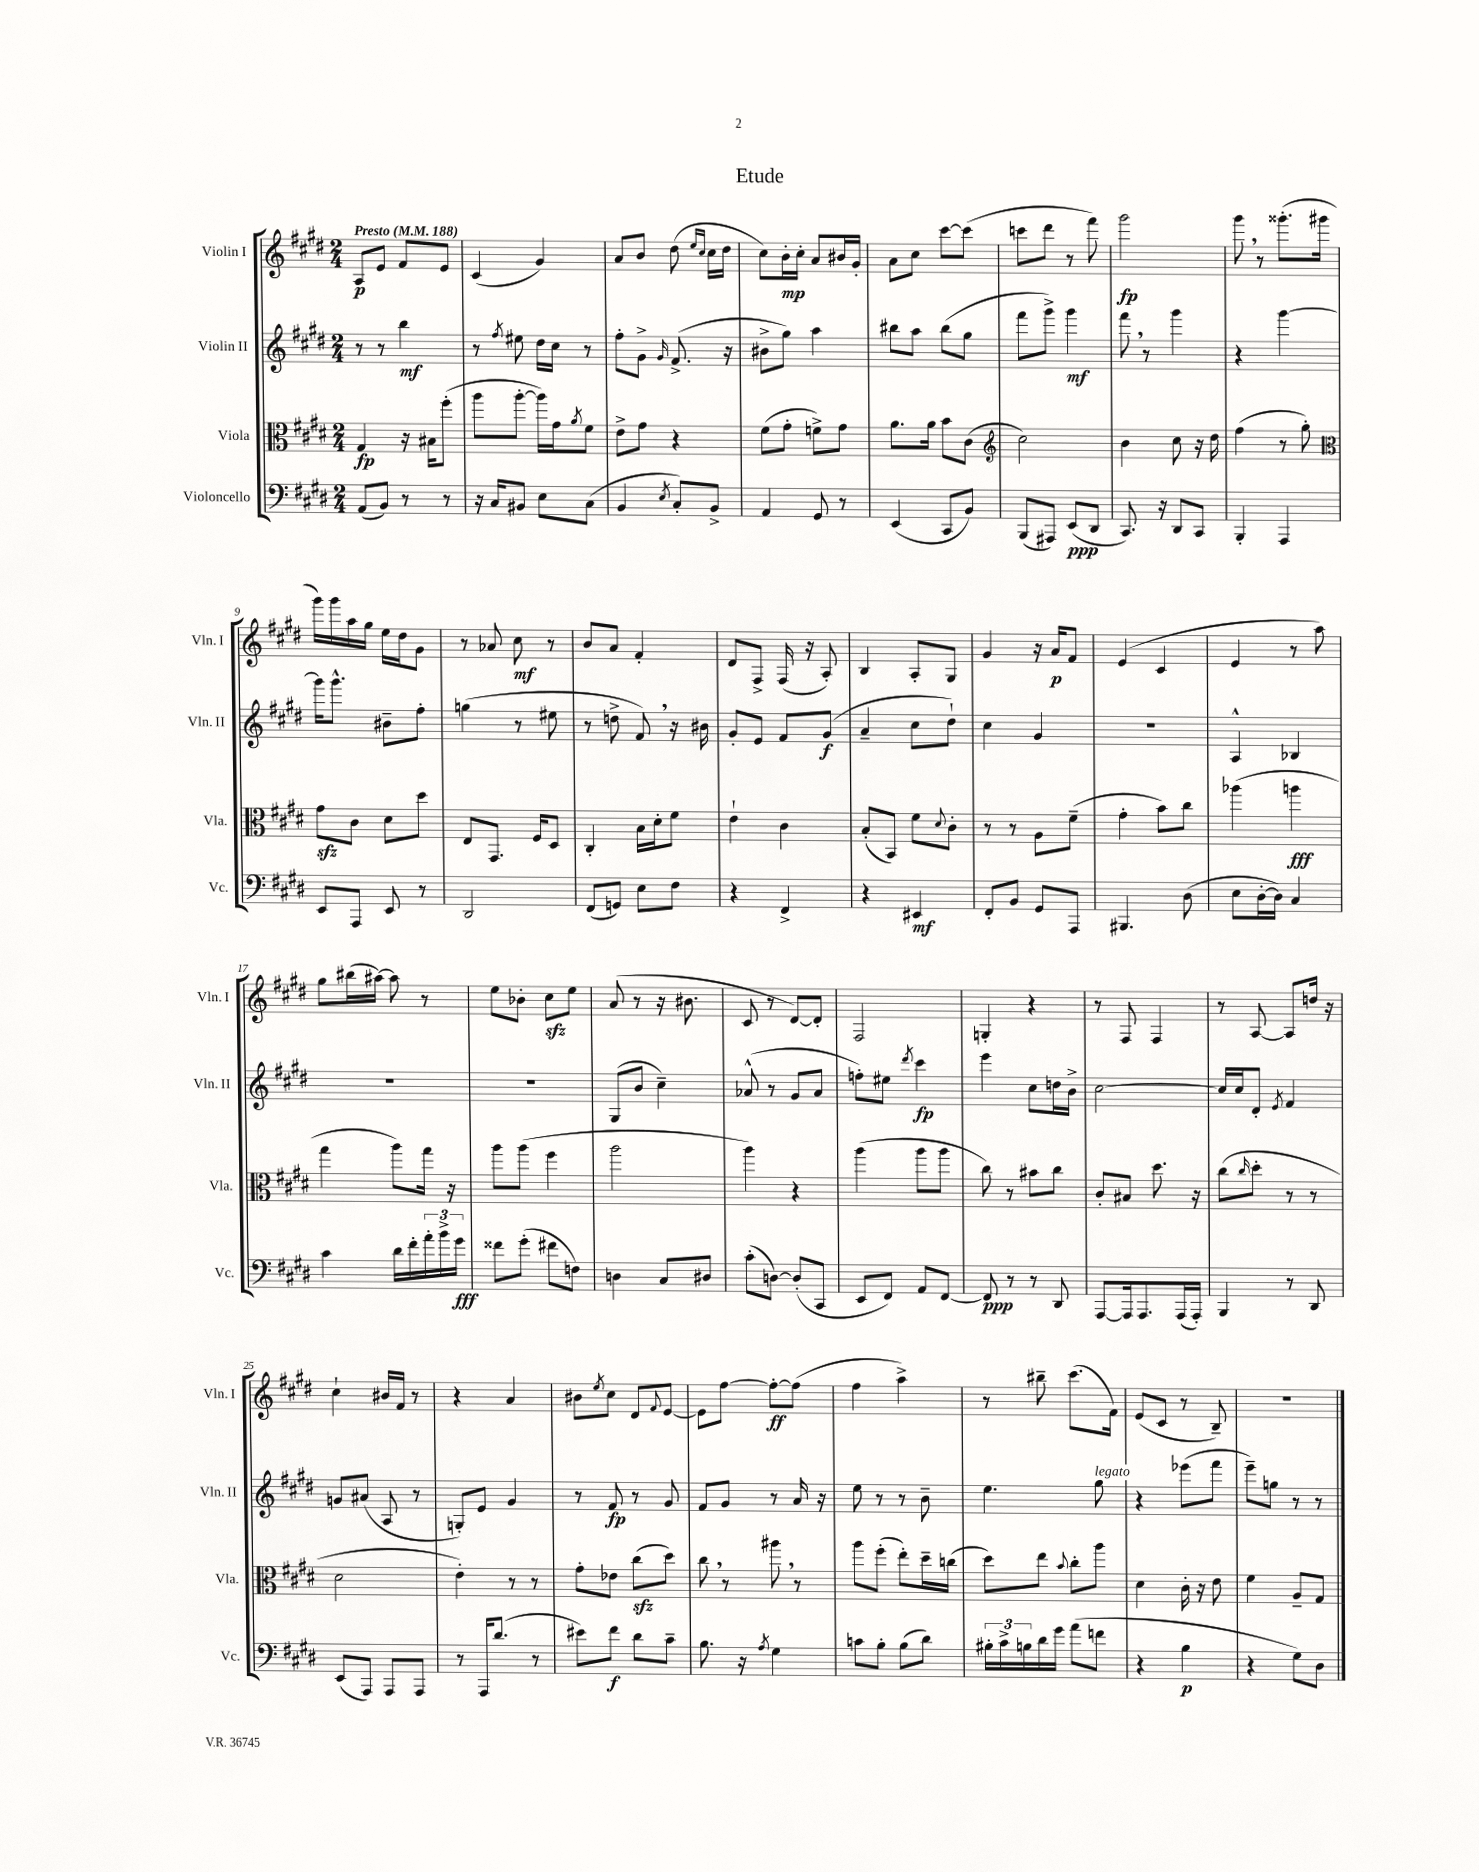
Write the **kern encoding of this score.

**kern	**dynam	**kern	**dynam	**kern	**dynam	**kern	**dynam
*part4	*part4	*part3	*part3	*part2	*part2	*part1	*part1
*staff4	*staff4	*staff3	*staff3	*staff2	*staff2	*staff1	*staff1
*I"Violoncello	*	*I"Viola	*	*I"Violin II	*	*I"Violin I	*
*I'Vc.	*	*I'Vla.	*	*I'Vln. II	*	*I'Vln. I	*
*clefF4	*	*clefC3	*	*clefG2	*	*clefG2	*
*k[f#c#g#d#]	*	*k[f#c#g#d#]	*	*k[f#c#g#d#]	*	*k[f#c#g#d#]	*
*M2/4	*	*M2/4	*	*M2/4	*	*M2/4	*
*MM188	*	*MM188	*	*MM188	*	*MM188	*
=1	=1	=1	=1	=1	=1	=1	=1
!	!	!	!	!	!	!LO:TX:a:B:t=Presto	!
(8AA/L	.	4G#/	fp	8r	.	8A/L	p
8BB/J)	.	.	.	8r	.	8e/J	.
8r	.	16r	.	4bb\	mf	8f#/L	.
.	.	16B#X\KL	.	.	.	.	.
8r	.	(8ff#'\J	.	.	.	8e/J	.
=2	=2	=2	=2	=2	=2	=2	=2
16r	.	8aa\L	.	8r	.	(4c#/	.
16C#/KL	.	.	.	.	.	.	.
.	.	.	.	8qff#/	.	.	.
8BB#X/J	.	[8aa'\J	.	8ee#X\	.	.	.
8E\L	.	16aa\LL])	.	16dd#\LL	.	4g#/)	.
.	.	16g#\J	.	16cc#\JJ	.	.	.
.	.	8qa/	.	.	.	.	.
(8C#\J	.	8f#\J	.	8r	.	.	.
=3	=3	=3	=3	=3	=3	=3	=3
4BB/	.	8e^\L	.	8ff#'\L	.	8a/L	.
.	.	8g#\J	.	8g#^\J	.	8b/J	.
8qE/	.	.	.	16qqg#/	.	.	.
8C#'/L)	.	4r	.	(8.f#^/	.	(8dd#\	.
.	.	.	.	.	.	16qqee/LL	.
.	.	.	.	.	.	16qqcc#/JJ	.
8BB^/J	.	.	.	.	.	16cc#\LL	.
.	.	.	.	16r	.	16dd#\JJ	.
=4	=4	=4	=4	=4	=4	=4	=4
4AA/	.	(8f#\L	.	8b#X^\L	.	8cc#\L)	.
.	.	8g#'\J	.	8gg#\J)	.	16b'\L	mp
.	.	.	.	.	.	16cc#'\JJ	.
8GG#/	.	8fn^\L)	.	4aa\	.	8a/L	.
8r	.	8g#\J	.	.	.	16b#X/L	.
.	.	.	.	.	.	16g#'/JJ	.
=5	=5	=5	=5	=5	=5	=5	=5
(4EE/	.	8.a\L	.	8bb#X\L	.	8a\L	.
.	.	.	.	8aa\J	.	8cc#\J	.
.	.	16a\Jk	.	.	.	.	.
8CC#/L	.	8b\L	.	(8bb#\L	.	[8ccc#\L	.
8BB/J)	.	(8c#\J	.	8gg#\J	.	(8ccc#\J]	.
=6	=6	=6	=6	=6	=6	=6	=6
*	*	*clefG2	*	*	*	*	*
(8BBB/L	.	2cc#\)	.	8fff#\L	.	8cccn\L	.
8AAA#X/J)	.	.	.	8ggg#^\J)	.	8ddd#\J	.
(8EE/L	ppp	.	.	4ggg#\	mf	8r	.
8DD#/J	.	.	.	.	.	8fff#\)	.
=7	=7	=7	=7	=7	=7	=7	=7
8.CC#/)	.	4b\	.	8fff#,\	.	2ggg#\	fp
.	.	.	.	8r	.	.	.
16r	.	.	.	.	.	.	.
8DD#/L	.	8cc#\	.	4ggg#\	.	.	.
8CC#/J	.	16r	.	.	.	.	.
.	.	16dd#\	.	.	.	.	.
=8	=8	=8	=8	=8	=8	=8	=8
4BBB'/	.	(4ff#\	.	4r	.	8ggg#,\	.
.	.	.	.	.	.	8r	.
4AAA/	.	8r	.	[4ggg#\	.	(8.ggg##X'\L	.
.	.	8gg#'\)	.	.	.	.	.
.	.	.	.	.	.	16ggg#X\Jk	.
!!LO:LB:g=z
=9	=9	=9	=9	=9	=9	=9	=9
*	*	*clefC3	*	*	*	*	*
8EE/L	.	8g#zz\L	.	16ggg#\KL]	.	16ggg#\LL)	.
.	.	.	.	8.ggg#^^\J	.	16ggg#\	.
8AAA/J	.	8c#\J	.	.	.	16aa\	.
.	.	.	.	.	.	16gg#\JJ	.
8EE/	.	8d#\L	.	8b#X~\L	.	16ee\LL	.
.	.	.	.	.	.	16dd#\J	.
8r	.	8dd#\J	.	8ff#'\J	.	8g#\J	.
=10	=10	=10	=10	=10	=10	=10	=10
2DD#/	.	8E/L	.	(4ggn\	.	8r	.
.	.	8.GG#/J	.	.	.	8a-X/	.
.	.	.	.	8r	.	8cc#\	mf
.	.	16F#/KL	.	.	.	.	.
.	.	8D#/J	.	8ee#X\	.	8r	.
=11	=11	=11	=11	=11	=11	=11	=11
(8FF#/L	.	4C#'/	.	8r	.	8b/L	.
8GGn/J)	.	.	.	8ddn^\	.	8a/J	.
8E\L	.	16B\LL	.	8f#,/)	.	4f#'/	.
.	.	16d#'\J	.	.	.	.	.
8F#\J	.	8f#\J	.	16r	.	.	.
.	.	.	.	16b#X\	.	.	.
=12	=12	=12	=12	=12	=12	=12	=12
4r	.	4e`\	.	8g#'/L	.	8d#/L	.
.	.	.	.	8e/J	.	8F#^/J	.
4FF#^/	.	4c#\	.	8f#/L	.	(16F#/	.
.	.	.	.	.	.	16r	.
.	.	.	.	(8g#/J	f	8A'/)	.
=13	=13	=13	=13	=13	=13	=13	=13
4r	.	(8B'/L	.	4a~/	.	4B/	.
.	.	8BB/J)	.	.	.	.	.
4EE#X/	mf	8f#\L	.	8cc#\L	.	8A'/L	.
.	.	8qqd#/	.	.	.	.	.
.	.	8c#'\J	.	8dd#`\J)	.	8G#/J	.
=14	=14	=14	=14	=14	=14	=14	=14
8FF#'/L	.	8r	.	4cc#\	.	4g#/	.
8BB/J	.	8r	.	.	.	.	.
8GG#/L	.	8A\L	.	4g#/	.	16r	.
.	.	.	.	.	.	16a/KL	p
8AAA/J	.	(8f#~\J	.	.	.	8f#/J	.
=15	=15	=15	=15	=15	=15	=15	=15
4.BBB#X/	.	4g#'\	.	2r	.	(4e/	.
.	.	8b\L)	.	.	.	4c#/	.
(8D#\	.	8cc#\J	.	.	.	.	.
=16	=16	=16	=16	=16	=16	=16	=16
8E\L	.	(4aa-X\	.	4A^^/	.	4e/	.
[16D#'\L	.	.	.	.	.	.	.
16D#\JJ])	.	.	.	.	.	.	.
4C#/	.	4aan\	fff	4B-X/	.	8r	.
.	.	.	.	.	.	8aa\)	.
!!LO:LB:g=z
=17	=17	=17	=17	=17	=17	=17	=17
4c#\	.	4gg#\	.	2r	.	8gg#\L	.
.	.	.	.	.	.	(16bb#X\L	.
.	.	.	.	.	.	[16aa#X\JJ)	.
16d#\LL	.	8aa\L)	.	.	.	8aa#\]	.
16f#'\	.	.	.	.	.	.	.
24a'\	.	16gg#\Jk	.	.	.	8r	.
24b^\	.	.	.	.	.	.	.
.	.	16r	.	.	.	.	.
24g#\JJ	fff	.	.	.	.	.	.
=18	=18	=18	=18	=18	=18	=18	=18
8f##X\L	.	8aa\L	.	2r	.	8ee\L	.
(8g#'\J	.	(8aa\J	.	.	.	8b-X'\J	.
8f#X\L	.	4ff#\	.	.	.	8cc#zz\L	.
8Fn\J)	.	.	.	.	.	8ee\J	.
=19	=19	=19	=19	=19	=19	=19	=19
4Dn\	.	2aa\	.	(8G#/L	.	(8a/	.
.	.	.	.	8b/J	.	8r	.
8C#/L	.	.	.	4cc#~\)	.	16r	.
.	.	.	.	.	.	8.b#X\	.
8D#X/J	.	.	.	.	.	.	.
=20	=20	=20	=20	=20	=20	=20	=20
(8c#'\L	.	4aa\)	.	(8a-X^^/	.	8c#/	.
[8Dn\J)	.	.	.	8r	.	8r	.
(8D'/L]	.	4r	.	8g#/L	.	[8d#/L)	.
8CC#/J	.	.	.	8a-/J	.	8d#'/J]	.
=21	=21	=21	=21	=21	=21	=21	=21
8EE/L	.	(4aa\	.	8ffn'\L)	.	2F#/	.
8FF#/J)	.	.	.	8ee#X\J	.	.	.
.	.	.	.	8qddd#/	.	.	.
8AA/L	.	8aa\L	.	4ccc#\	fp	.	.
[8FF#/J	.	8aa\J	.	.	.	.	.
=22	=22	=22	=22	=22	=22	=22	=22
8FF#/]	ppp	8cc#\)	.	4eee\	.	4Gn'/	.
8r	.	8r	.	.	.	.	.
8r	.	8b#X\L	.	8cc#\L	.	4r	.
8DD#/	.	8cc#\J	.	16ddn\L	.	.	.
.	.	.	.	16b^\JJ	.	.	.
=23	=23	=23	=23	=23	=23	=23	=23
[8AAA/L	.	8c#'/L	.	[2cc#\	.	8r	.
16AAA/k]	.	8B#X/J	.	.	.	8F#/	.
8.AAA/	.	.	.	.	.	.	.
.	.	8.dd#\	.	.	.	4F#/	.
(16AAA/L	.	.	.	.	.	.	.
16AAA'/JJ)	.	16r	.	.	.	.	.
=24	=24	=24	=24	=24	=24	=24	=24
4BBB/	.	(8cc#\L	.	16cc#/LL]	.	8r	.
.	.	.	.	16cc#/J	.	.	.
.	.	16qqcc#/	.	.	.	.	.
.	.	8dd#'\J	.	8d#'/J	.	[8A/	.
.	.	.	.	8qe/	.	.	.
8r	.	8r	.	4f#/	.	8A/L]	.
8DD#/	.	8r	.	.	.	16ddn/Jk	.
.	.	.	.	.	.	16r	.
!!LO:LB:g=z
=25	=25	=25	=25	=25	=25	=25	=25
(8EE/L	.	2d#\	.	8gn/L	.	4cc#`\	.
8AAA/J)	.	.	.	(8a#X/J	.	.	.
8AAA/L	.	.	.	8A/	.	16b#X/LL	.
.	.	.	.	.	.	16f#/JJ	.
8AAA/J	.	.	.	8r	.	8r	.
=26	=26	=26	=26	=26	=26	=26	=26
8r	.	4e'\)	.	8Gn'/L)	.	4r	.
16AAA/KL	.	.	.	8e/J	.	.	.
(8.d#/J	.	.	.	.	.	.	.
.	.	8r	.	4g#/	.	4a/	.
8r	.	8r	.	.	.	.	.
=27	=27	=27	=27	=27	=27	=27	=27
8e#X\L)	.	8g#'\L	.	8r	.	8b#X\L	.
.	.	.	.	.	.	8qee/	.
8f#\J	f	8e-X\J	.	8f#/	fp	8cc#\J	.
8d#\L	.	(8cc#zz\L	.	8r	.	8d#/L	.
.	.	.	.	.	.	8qqf#/	.
8c#~\J	.	8dd#\J)	.	8g#/	.	[8e/J	.
=28	=28	=28	=28	=28	=28	=28	=28
8.B\	.	8cc#,\	.	8f#/L	.	8e\L]	.
.	.	8r	.	8g#/J	.	[8ff#\J	.
16r	.	.	.	.	.	.	.
8qA/	.	.	.	.	.	.	.
4G#\	.	8aa#X,\	.	8r	.	8ff#'\L_	ff
.	.	8r	.	16a/	.	(8ff#\J]	.
.	.	.	.	16r	.	.	.
=29	=29	=29	=29	=29	=29	=29	=29
8cn\L	.	8aa\L	.	8ee\	.	4ff#\	.
8B'\J	.	(8ff#'\J	.	8r	.	.	.
(8B\L	.	8ee'\L)	.	8r	.	4aa^\)	.
8d#\J)	.	16dd#~\L	.	8b~\	.	.	.
.	.	(16ccn\JJ	.	.	.	.	.
=30	=30	=30	=30	=30	=30	=30	=30
24B#X'\LL	.	8dd#\L)	.	4.ee\	.	8r	.
24c#^\	.	.	.	.	.	.	.
24Bn\	.	.	.	.	.	.	.
16d#\	.	8ee\J	.	.	.	8bb#X~\	.
16g#\JJ	.	.	.	.	.	.	.
.	.	8qqb/	.	.	.	.	.
(8a\L	.	8cc#'\L	.	.	.	(8.ccc#\L	.
!	!	!	!	!LO:TX:a:i:t=legato	!	!	!
8fn\J	.	8aa\J	.	8gg#\	.	.	.
.	.	.	.	.	.	16f#\Jk)	.
=31	=31	=31	=31	=31	=31	=31	=31
4r	.	4d#\	.	4r	.	(8e/L	.
.	.	.	.	.	.	8c#/J	.
4B\	p	16c#'\	.	(8eee-X\L	.	8r	.
.	.	16r	.	.	.	.	.
.	.	8e\	.	8fff#\J	.	8B~/)	.
=32	=32	=32	=32	=32	=32	=32	=32
4r	.	4f#\	.	8eee~\L)	.	2r	.
.	.	.	.	8ggn\J	.	.	.
8G#\L)	.	8A~/L	.	8r	.	.	.
8D#\J	.	8G#/J	.	8r	.	.	.
==	==	==	==	==	==	==	==
*-	*-	*-	*-	*-	*-	*-	*-
